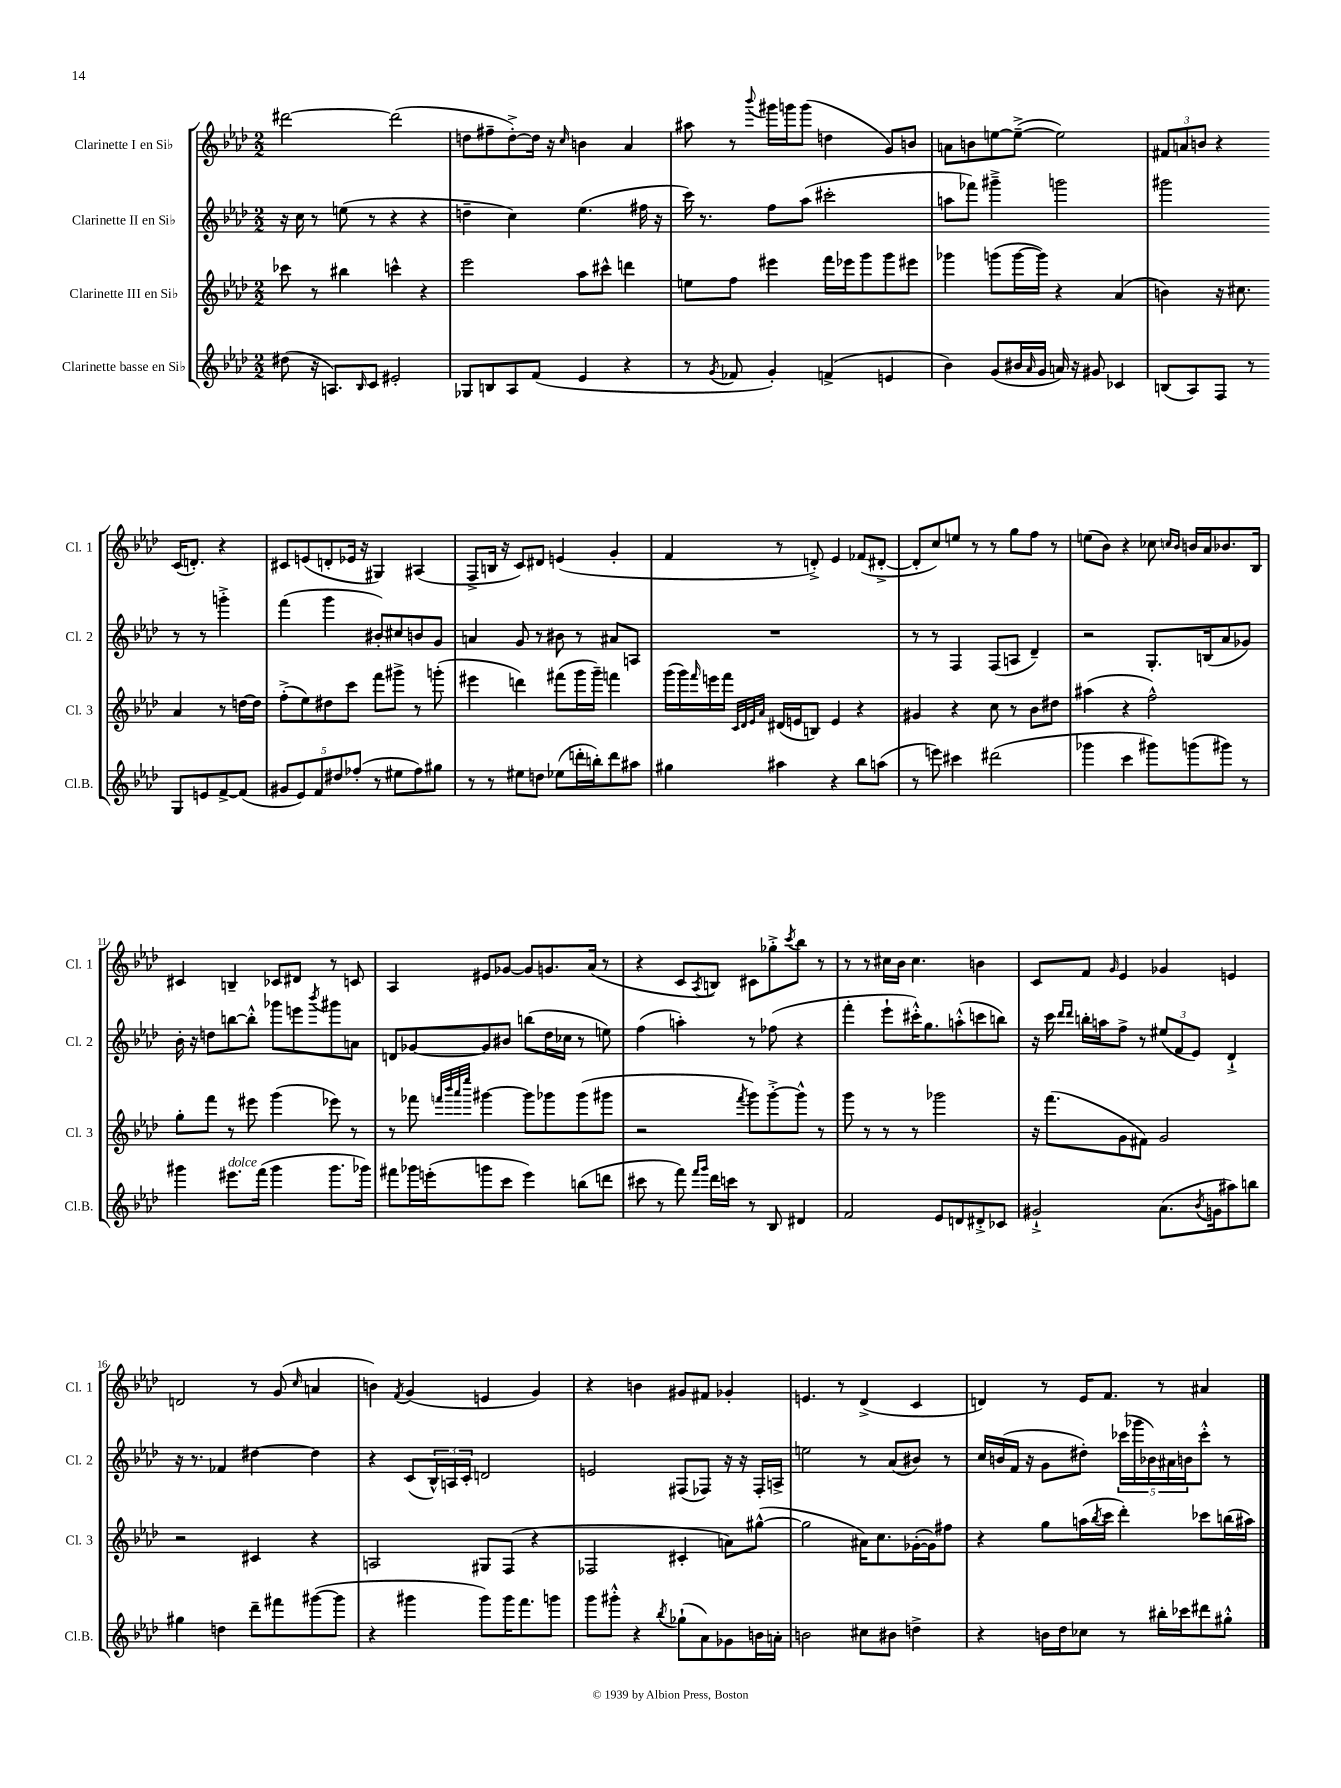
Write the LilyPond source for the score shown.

<<
\new StaffGroup <<
\new Staff = "s0" \with { instrumentName = "Clarinette I en Sib" shortInstrumentName = "Cl. 1" } {
    \clef treble \key aes \major \numericTimeSignature \time 2/2
    dis'''2~ dis'''2( |
    d''8 fis''8-- d''8~-.->) d''16 r16 \grace { c''16 } b'4 aes'4 |
    ais''8 r8 \appoggiatura { bes'''8 } gis'''16 g'''16 g'''8( d''4 g'8) b'8 |
    a'8 b'8 e''8~ e''8~--->( e''2) |
    \tuplet 3/2 { fis'8 a'8 b'8 } r4 c'16( d'8.-.) r4 |
    cis'8 e'8( d'8-. ees'16 r16 gis4) ais4( |
    f8-> b16 r16 c'8) dis'8 e'4( g'4-. |
    f'4 r8 d'8-.->) ees'4 fes'8( dis'8~-.-> |
    dis'8-. c''8) e''8 r8 r8 g''8 f''8 r8 |
    e''8( bes'8) r4 ces''8 \grace { c''16 bes'16 } b'16 aes'16 bes'8. bes16 |
    cis'4 b4-- ces'8 dis'8 r8 c'8 |
    aes4 eis'8 ges'8~ ges'8 g'8. aes'16( r8 |
    r4 c'8 \acciaccatura { aes8 } b8) cis'8 ges''8-.-> \acciaccatura { c'''8 } bes''8 r8 |
    r8 r8 cis''16 bes'16 cis''4. b'4 |
    c'8 f'8 \grace { g'16 } ees'4 ges'4 e'4 |
    d'2 r8 g'8( \grace { c''16 } a'4 |
    b'4) \acciaccatura { f'8 } g'4( e'4 g'4) |
    r4 b'4 gis'8 fis'8 ges'4-. |
    e'4. r8 des'4->( c'4 |
    d'4) r8 ees'16 f'8. r8 ais'4 \bar "|." |
}
\new Staff = "s1" \with { instrumentName = "Clarinette II en Sib" shortInstrumentName = "Cl. 2" } {
    \clef treble \key aes \major \numericTimeSignature \time 2/2
    r16 c''16 r8 e''8( r8 r4 r4 |
    d''4-- c''4) ees''4.( fis''16 r16 |
    c'''16) r8. f''8 aes''8( cis'''2-. |
    a''8 fes'''8) gis'''4---> g'''2 |
    gis'''2 r8 r8 g'''4-.-> |
    f'''4( g'''4 bis'8-.) cis''8 b'8 g'8 |
    a'4 g'8 r8 bis'8 r8 ais'8 a8 |
    R1 |
    r8 r8 f4 f8( a8 des'4--) |
    r2 g8.-. b16( aes'8 ges'8) |
    bes'16-. r16 d''8 b''8~ b''8-.-^ ges'''8 e'''8 \acciaccatura { bes'''8 } gis'''8 a'8 |
    d'8 ges'8~ ges'8 bis'8 b''8( des''16 ces''16 r8 e''8) |
    f''4( a''4-.) r8 fes''8( r4 |
    f'''4-. ees'''8-! cis'''16-.-^) g''8. a''8-.-^( c'''8 b''8) |
    r16 c'''16 \grace { des'''16 des'''16 } b''16-. a''16 f''8-> r8 \tuplet 3/2 { eis''8( f'8 ees'8) } des'4-!-> |
    r16 r8. fes'4 dis''4~ dis''4 |
    r4 c'8( \tuplet 3/2 { bes16-^) a16 c'16-. } d'2 |
    e'2 fis8( fes8) r16 r16 fes16-. a16-> |
    e''2 r8 aes'8( bis'8) r8 |
    c''16 b'16( f'16 r16 g'8 dis''8-.) \tuplet 5/4 { ces'''16( ges'''16 bes'16) ais'16 b'16 } ces'''8-.-^ r8 \bar "|." |
}
\new Staff = "s2" \with { instrumentName = "Clarinette III en Sib" shortInstrumentName = "Cl. 3" } {
    \clef treble \key aes \major \numericTimeSignature \time 2/2
    ces'''8 r8 bis''4 c'''4-^ r4 |
    ees'''2 aes''8 cis'''8-^ d'''4 |
    e''8 f''8 eis'''4 f'''16 ees'''16 g'''8 g'''8 eis'''8 |
    ges'''4 g'''8( g'''16~ g'''16) r4 aes'4( |
    b'4) r16 cis''8. aes'4 r8 d''16~ d''16 |
    f''8-.->( ees''8) dis''8 c'''8 f'''8 gis'''8-> r8 g'''8-.( |
    eis'''4 d'''4) fis'''8( g'''16 g'''16--) f'''4 |
    g'''16( g'''16) \grace { f'''16 } e'''16 f'''16 \grace { c'32 des'32 ees'32 aes'32 } dis'16( e'16 b8) e'4 r4 |
    gis'4 r4 c''8 r8 bes'8 dis''8 |
    ais''4( r4 f''2-^) |
    g''8-. f'''8 r8 eis'''8 g'''4( ees'''8) r8 |
    r8 fes'''8 \grace { f'''32 bes'''32 aes'''32 ees''''32 } gis'''4~ gis'''8 ges'''8 ges'''8( gis'''8 |
    r2 \acciaccatura { f'''8 } g'''8) g'''8~-.-> g'''8-^ r8 |
    g'''8 r8 r8 r8 ges'''2 |
    r16 f'''8.( g'8 fis'8) g'2 |
    r2 cis'4 r4 |
    a2 gis8 f8( r4 |
    fes2 cis'4-. a'8) gis''8~-^( |
    gis''2 ais'16) c''8. ges'16~-.( ges'16) fis''8 |
    r4 g''8 a''16( \acciaccatura { bes''8 } c'''16 des'''4-.) ces'''8 b''16( ais''16) \bar "|." |
}
\new Staff = "s3" \with { instrumentName = "Clarinette basse en Sib" shortInstrumentName = "Cl.B." } {
    \clef treble \key aes \major \numericTimeSignature \time 2/2
    dis''8( r16 a8.) \grace { bes16 } c'8 eis'2-. |
    ges8 b8 aes8 f'8( ees'4 r4 |
    r8 \acciaccatura { g'8 } fes'8 g'4-.) f'4->( e'4 |
    bes'4) g'8( bis'16 \grace { aes'16 } g'16 a'16) r16 gis'8 ces'4 |
    b8( aes8) f8 r8 g8 e'8 f'8~-> f'8( |
    \tuplet 5/4 { gis'8 ees'8) f'8 dis''8 fes''8-.( } r8 eis''8 fes''8) gis''8 |
    r8 r8 eis''8 d''8 ees''8( d'''16-. b''16-.) d'''8 ais''8 |
    gis''4 ais''4 r4 bes''8 a''8( |
    r8 e'''8) cis'''4 dis'''2( |
    ges'''4 c'''4 gis'''8) g'''8( gis'''8) r8 |
    gis'''4 eis'''8.^\markup { \italic "dolce" } f'''16( gis'''4 gis'''8. ges'''16) |
    fis'''8 ges'''16 e'''16-.( g'''8 c'''8 e'''4) b''8( d'''8 |
    cis'''8 r8 f'''8) \grace { f'''16 g'''16 } des'''16 c'''16 r8 bes8 dis'4 |
    f'2 ees'8 d'8 dis'8-.-> ces'8 |
    gis'2-!-> aes'8.( \acciaccatura { bes'8 } g'16 ais''8) b''8 |
    gis''4 d''4 des'''8-- fis'''8 gis'''8~( gis'''8 |
    r4 gis'''4 gis'''8) gis'''16 f'''8. g'''8 |
    g'''8 gis'''8-.-^ r4 \acciaccatura { bes''8 } ges''8-!( aes'8) ges'8 b'16 a'16-. |
    b'2 cis''8 bis'8 d''4-> |
    r4 b'16 des''16 ces''8 r8 bis''16-. ces'''16 dis'''8 gis''8-.-^ \bar "|." |
}
>>
>>
